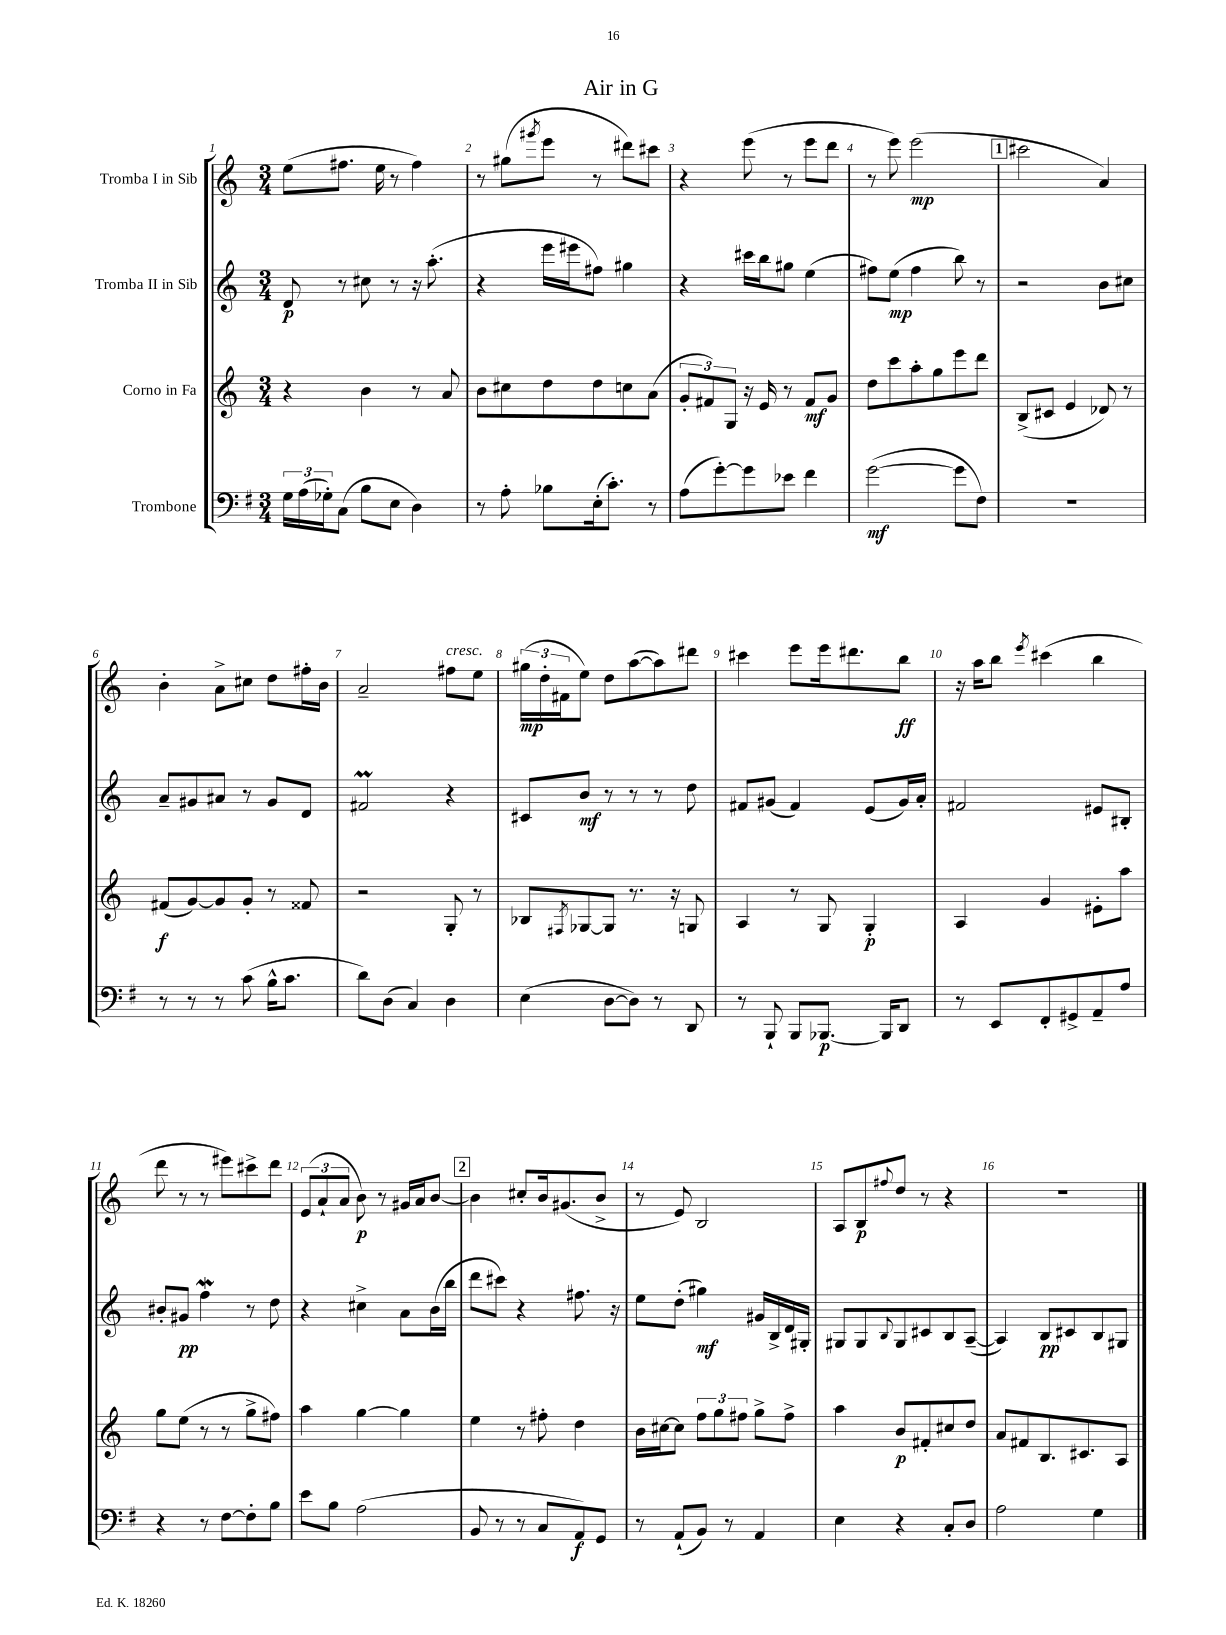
\header { title = "Air in G" }
<<
\new StaffGroup <<
\new Staff = "s0" \with { instrumentName = "Tromba I in Sib" } {
    \clef treble \key c \major \numericTimeSignature \time 3/4
    e''8( fis''8. e''16 r8 fis''4) |
    r8 gis''8( \acciaccatura { gis'''8 } e'''8 r8 dis'''8) cis'''8 |
    r4 e'''8( r8 e'''8 d'''8 |
    r8 e'''8) e'''2\mp( |
    \mark \markup { \box "1" } cis'''2 a'4) |
    b'4-. a'8-> cis''8 d''8 fis''16-. b'16 |
    a'2-- fis''8^\markup { \italic "cresc." } e''8 |
    \tuplet 3/2 { gis''16\mp( d''16-. fis'16 } e''8) d''8 a''8~( a''8) dis'''8 |
    cis'''4 e'''8 e'''16 dis'''8. b''8\ff |
    r16 a''16 b''8 \acciaccatura { e'''8 } cis'''4( b''4 |
    d'''8 r8 r8 eis'''8) cis'''8-> d'''8 |
    \tuplet 3/2 { e'8( a'8-! a'8 } b'8\p) r8 gis'16 a'16 b'8~ |
    \mark \markup { \box "2" } b'4 cis''8-. b'16 gis'8.( b'8-> |
    r8 e'8) b2 |
    a8 b8\p \appoggiatura { fis''8 } d''8 r8 r4 |
    R2. \bar "|." |
}
\new Staff = "s1" \with { instrumentName = "Tromba II in Sib" } {
    \clef treble \key c \major \numericTimeSignature \time 3/4
    d'8\p r8 cis''8 r8 r16 a''8.-.( |
    r4 e'''16 eis'''16 fis''8) gis''4 |
    r4 cis'''16 b''16 gis''8 e''4( |
    fis''8) e''8\mp( fis''4 b''8) r8 |
    \mark \markup { \box "1" } r2 b'8 cis''8 |
    a'8-- gis'8 ais'8 r8 gis'8 d'8 |
    fis'2\prall r4 |
    cis'8 b'8\mf r8 r8 r8 d''8 |
    fis'8 gis'8( fis'4) e'8( gis'16) a'16-. |
    fis'2 eis'8 bis8-. |
    bis'8-. gis'8\pp f''4\mordent r8 d''8 |
    r4 cis''4-> a'8 b'16( b''16 |
    \mark \markup { \box "2" } d'''8 cis'''8) r4 fis''8. r16 |
    e''8 d''8-.( gis''4\mf) gis'16 b16-> d'16 gis16-. |
    gis8 gis8 \appoggiatura { b8 } gis8 cis'8 b8 a8~--( |
    a4) b8\pp cis'8 b8 gis8 \bar "|." |
}
\new Staff = "s2" \with { instrumentName = "Corno in Fa" } {
    \clef treble \key c \major \numericTimeSignature \time 3/4
    r4 b'4 r8 a'8 |
    b'8 cis''8 d''8 d''8 c''8 a'8( |
    \tuplet 3/2 { g'8-. fis'8) g8 } r16 e'16 r8 fis'8\mf g'8 |
    d''8 c'''8 a''8-. g''8 e'''8 d'''8 |
    \mark \markup { \box "1" } b8->( cis'8 e'4 des'8) r8 |
    fis'8\f( g'8~) g'8 g'8-. r8 fisis'8 |
    r2 g8-. r8 |
    bes8 \acciaccatura { fis8 } ges8~ ges8 r8. r16 g8 |
    a4 r8 g8 g4-.\p |
    a4 g'4 eis'8-. a''8 |
    g''8 e''8( r8 r8 g''8-> fis''8) |
    a''4 g''4~ g''4 |
    \mark \markup { \box "2" } e''4 r8 fis''8-. d''4 |
    b'16 cis''16~ cis''8 \tuplet 3/2 { f''8 g''8 fis''8 } g''8-> fis''8-> |
    a''4 b'8\p fis'8-. cis''8 d''8 |
    a'8 fis'8 b8. cis'8. a8 \bar "|." |
}
\new Staff = "s3" \with { instrumentName = "Trombone" } {
    \clef bass \key g \major \numericTimeSignature \time 3/4
    \tuplet 3/2 { g16 a16( ges16-.) } c8( b8 e8 d4) |
    r8 a8-. bes8 e16-.( c'8.-.) r8 |
    a8( g'8~-.) g'8 ees'8 fis'4 |
    g'2~\mf( g'8 fis8) |
    \mark \markup { \box "1" } R2. |
    r8 r8 r8 c'8( b16-^ c'8. |
    d'8) d8( c4) d4 |
    e4( d8~ d8) r8 d,8 |
    r8 b,,8-! b,,8 bes,,8.~\p bes,,16 d,8 |
    r8 e,8 fis,8-. gis,8-> a,8-- a8 |
    r4 r8 fis8~ fis8-. b8 |
    e'8 b8 a2( |
    \mark \markup { \box "2" } b,8 r8 r8 c8 a,8\f) g,8 |
    r8 a,8-!( b,8) r8 a,4 |
    e4 r4 c8-. d8 |
    a2 g4 \bar "|." |
}
>>
>>
\layout { \context { \Score \override BarNumber.break-visibility = ##(#f #t #t) barNumberVisibility = #all-bar-numbers-visible } }
